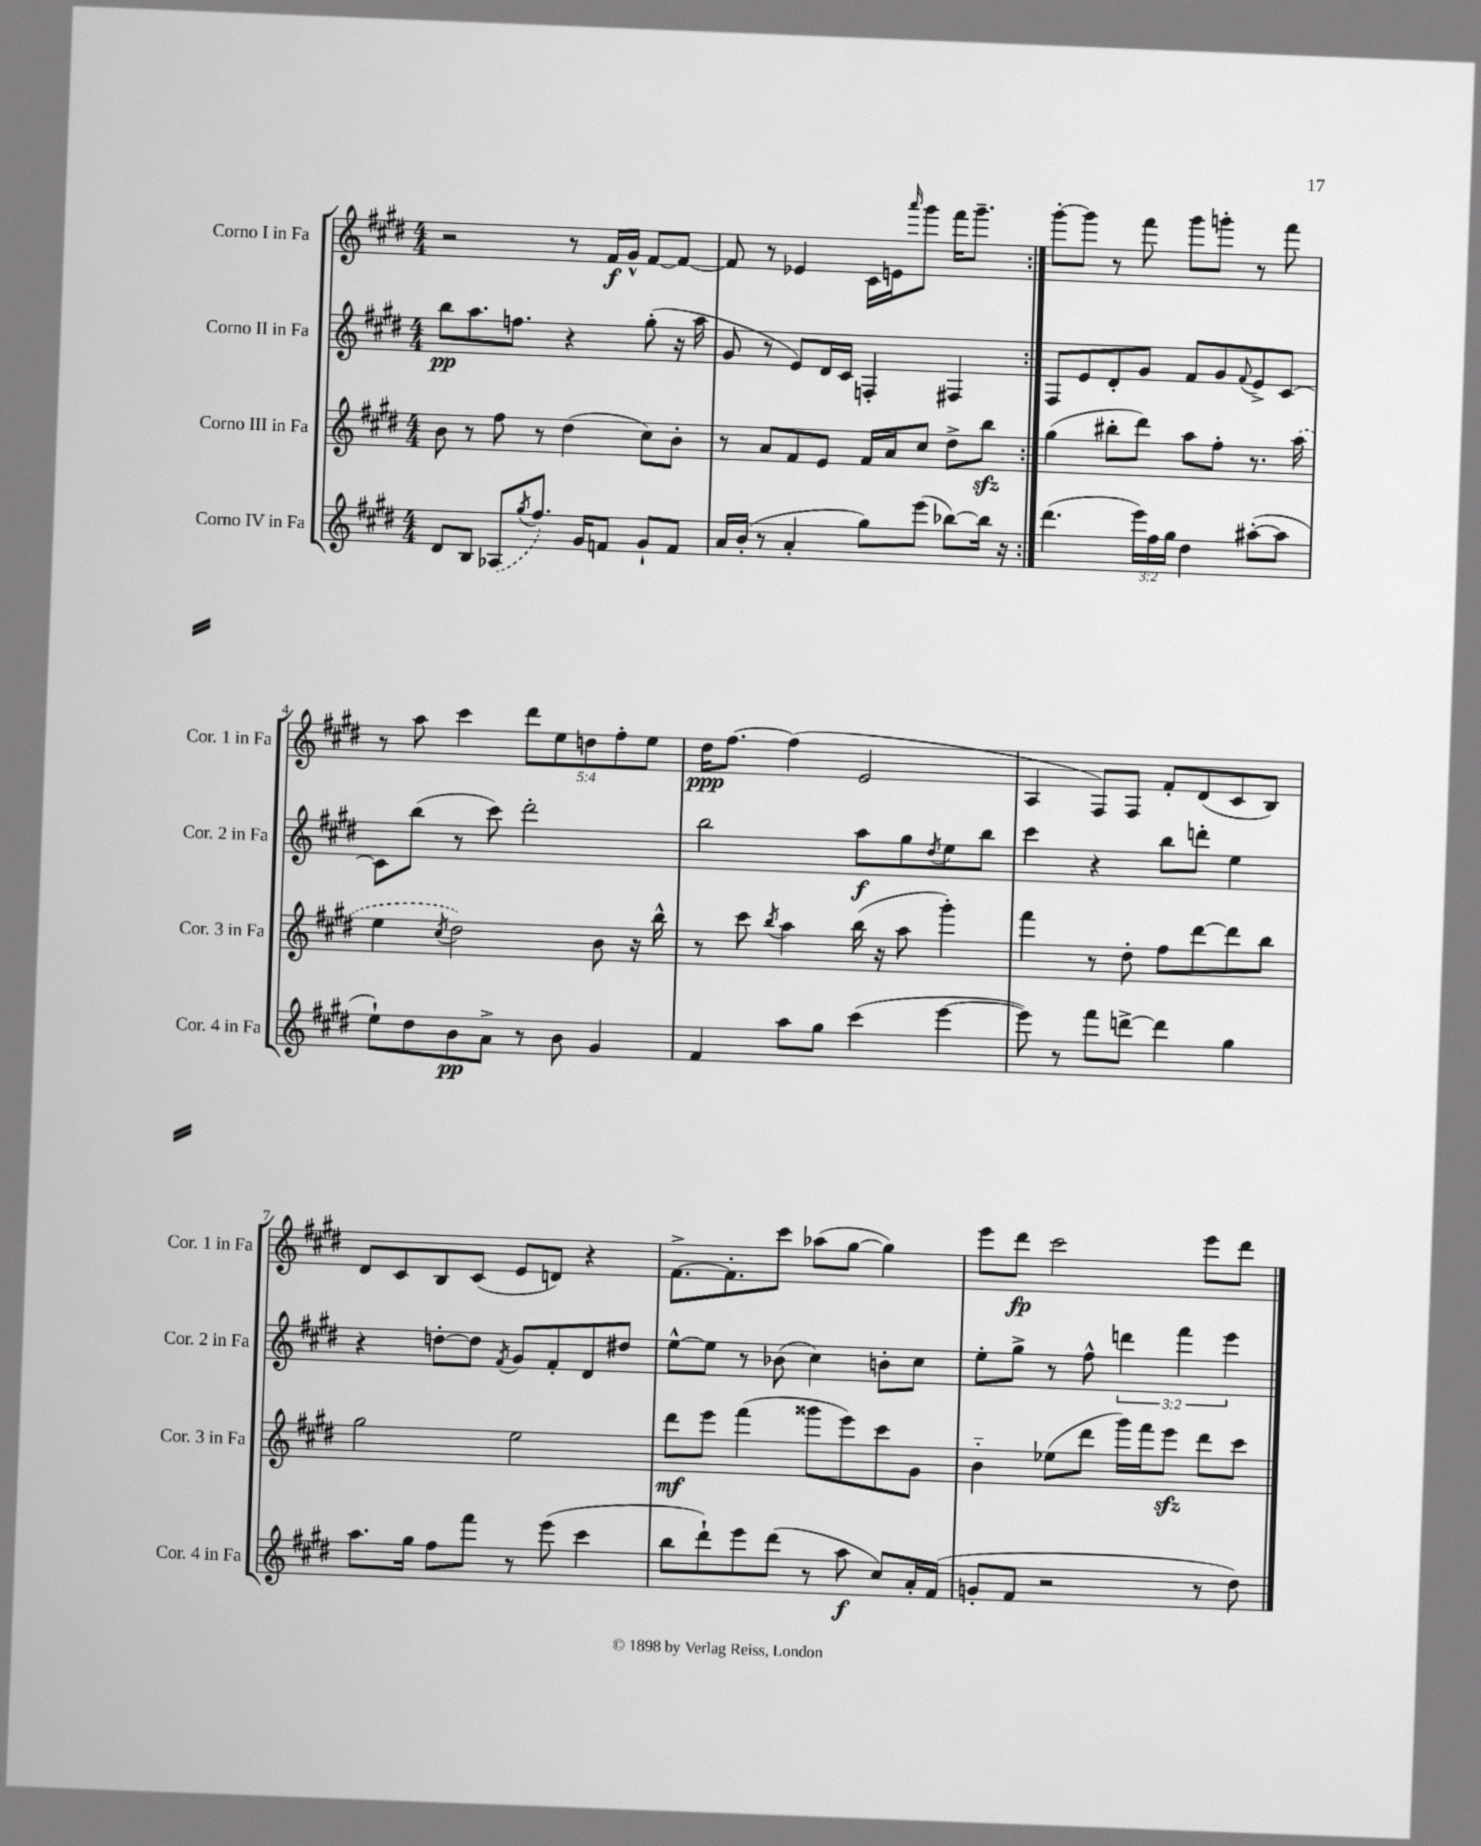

**kern	**dynam	**kern	**dynam	**kern	**dynam	**kern	**dynam
*part4	*part4	*part3	*part3	*part2	*part2	*part1	*part1
*staff4	*staff4	*staff3	*staff3	*staff2	*staff2	*staff1	*staff1
*I"Corno IV in Fa	*	*I"Corno III in Fa	*	*I"Corno II in Fa	*	*I"Corno I in Fa	*
*I'Cor. 4 in Fa	*	*I'Cor. 3 in Fa	*	*I'Cor. 2 in Fa	*	*I'Cor. 1 in Fa	*
*clefG2	*	*clefG2	*	*clefG2	*	*clefG2	*
*k[f#c#g#d#]	*	*k[f#c#g#d#]	*	*k[f#c#g#d#]	*	*k[f#c#g#d#]	*
*M4/4	*	*M4/4	*	*M4/4	*	*M4/4	*
=1	=1	=1	=1	=1	=1	=1	=1
8d#/L	.	8b\	.	8bb\L	pp	2r	.
8B/J	.	8r	.	8.aa\	.	.	.
(8A-X/L	.	8ff#\	.	.	.	.	.
.	.	.	.	8.ffn\J	.	.	.
8qgg#/	.	.	.	.	.	.	.
8.ff#/J)	.	8r	.	.	.	.	.
.	.	(4dd#\	.	4r	.	8r	.
16g#/KL	.	.	.	.	.	.	.
8fn/J	.	.	.	.	.	16f#/LL	f
.	.	.	.	.	.	16g#^^/JJ	.
8g#`/L	.	8cc#\L)	.	(8gg#'\	.	[8f#/L	.
8f/J	.	8b'\J	.	16r	.	8f#/J_	.
.	.	.	.	16aa\	.	.	.
=2	=2	=2	=2	=2	=2	=2	=2
16a/LL	.	8r	.	8g#/	.	8f#/]	.
(16b'/JJ	.	.	.	.	.	.	.
8r	.	8a/L	.	8r	.	8r	.
4a'/	.	8f#/	.	8e/L)	.	4e-X/	.
.	.	8e/J	.	16d#/L	.	.	.
.	.	.	.	16c#/JJ	.	.	.
8gg#\L)	.	16f#/LL	.	4Fn'/	.	16c#\LL	.
.	.	16a/J	.	.	.	16en\J	.
.	.	.	.	.	.	16qqaaa/	.
(8eee\J	.	8cc#/J	.	.	.	8ggg#\J	.
[8bb-X\L)	.	8dd#^\L	.	4F#X/	.	16fff#\KL	.
.	.	.	.	.	.	8.ggg#~\J	.
16bb-\Jk]	.	8bbzz\J	.	.	.	.	.
16r	.	.	.	.	.	.	.
=3:|!	=3:|!	=3:|!	=3:|!	=3:|!	=3:|!	=3:|!	=3:|!
(4.ddd#\	.	(4gg#\	.	8F#/L	.	[8ggg#'\L	.
.	.	.	.	8e/	.	8ggg#\J]	.
.	.	8bb#X'\L	.	8d#'/	.	8r	.
24eee\LL)	.	8ddd#\J)	.	8g#/J	.	8fff#\	.
24ff#\	.	.	.	.	.	.	.
24gg#\JJ	.	.	.	.	.	.	.
4dd#\	.	8aa\L	.	8f#/L	.	8ggg#\L	.
.	.	8ff#'\J	.	8g#/	.	8gggn'\J	.
.	.	.	.	8qqf#/	.	.	.
([8aa#X'\L	.	8.r	.	8e^/	.	8r	.
8aa#\J]	.	.	.	[8c#/J	.	8fff#\	.
.	.	(16aa\	.	.	.	.	.
!!LO:LB:g=z
=4	=4	=4	=4	=4	=4	=4	=4
8ee`\L)	.	4ee\	.	8c#\L]	.	8r	.
8dd#\	.	.	.	(8bb\J	.	8aa\	.
.	.	8qcc#/	.	.	.	.	.
8b\	pp	2dd#\)	.	8r	.	4ccc#\	.
8a^\J	.	.	.	8ccc#\)	.	.	.
8r	.	.	.	2ddd#'\	.	10ddd#\L	.
.	.	.	.	.	.	10ee\	.
8b\	.	.	.	.	.	.	.
.	.	.	.	.	.	10ddn\	.
4g#/	.	8b\	.	.	.	.	.
.	.	.	.	.	.	10ff#'\	.
.	.	16r	.	.	.	.	.
.	.	.	.	.	.	10ee\J	.
.	.	16bb^^\	.	.	.	.	.
=5	=5	=5	=5	=5	=5	=5	=5
4f#/	.	8r	.	2bb\	.	16dd#\KL	ppp
.	.	.	.	.	.	[8.ff#\J	.
.	.	8ccc#\	.	.	.	.	.
.	.	8qbb/	.	.	.	.	.
8aa\L	.	4aa\	.	.	.	(4ff#\]	.
8gg#\J	.	.	.	.	.	.	.
(4ccc#\	.	(16bb\	.	8aa\L	f	2e/	.
.	.	16r	.	.	.	.	.
.	.	8aa\	.	8gg#\	.	.	.
.	.	.	.	8qdd#/	.	.	.
[4eee\	.	4ggg#'\)	.	8ee\	.	.	.
.	.	.	.	8bb\J	.	.	.
=6	=6	=6	=6	=6	=6	=6	=6
8eee\])	.	4fff#\	.	4ccc#\	.	4A/	.
8r	.	.	.	.	.	.	.
8fff#\L	.	8r	.	4r	.	8F#/L)	.
[8dddn^\J	.	8dd#'\	.	.	.	8F#/J	.
4ddd\]	.	8ff#\L	.	8bb\L	.	8f#'/L	.
.	.	[8ddd#\	.	8dddn'\J	.	(8d#/	.
4gg#\	.	8ddd#\]	.	4ee\	.	8c#/	.
.	.	8bb\J	.	.	.	8B/J)	.
!!LO:LB:g=z
=7	=7	=7	=7	=7	=7	=7	=7
8.aa\L	.	2gg#\	.	4r	.	8d#/L	.
.	.	.	.	.	.	8c#/	.
16gg#\Jk	.	.	.	.	.	.	.
8ff#\L	.	.	.	[8ddn'\L	.	8B/	.
8fff#\J	.	.	.	8dd\J]	.	(8c#/J	.
.	.	.	.	8qf#/	.	.	.
8r	.	2ee\	.	8g#/L	.	8e/L	.
(8eee\	.	.	.	8f#'/	.	8dn/J)	.
4ccc#\	.	.	.	8d#/	.	4r	.
.	.	.	.	8dd#X/J	.	.	.
=8	=8	=8	=8	=8	=8	=8	=8
8bb\L	.	8ddd#\L	mf	[8ee^^\L	.	[8.f#^\L	.
8ddd#`\)	.	8eee\J	.	8ee\J]	.	.	.
.	.	.	.	.	.	8.f#'\]	.
8eee\	.	(4fff#\	.	8r	.	.	.
(8ddd#\J	.	.	.	(8b-X\	.	8ccc#\J	.
8r	.	8ggg##X\L	.	4cc#\)	.	(8aa-X\L	.
8aa\	f	8eee\)	.	.	.	[8gg#\J	.
8cc#/L)	.	8ccc#\	.	8bn'\L	.	4gg#\])	.
16a'/L	.	8g#\J	.	8cc#\J	.	.	.
(16f#/JJ	.	.	.	.	.	.	.
=9	=9	=9	=9	=9	=9	=9	=9
8gn'/L	.	4b\	.	8ee'\L	.	8eee\L	.
8f#/J	.	.	.	8gg#^\J	.	8ddd#\J	fp
2r	.	(8ee-X\L	.	8r	.	2ccc#\	.
.	.	8ddd#\J	.	8ff#^^\	.	.	.
.	.	16ggg#\LL)	.	6dddn\	.	.	.
.	.	16fff#\J	.	.	.	.	.
.	.	8eeezz\J	.	.	.	.	.
.	.	.	.	6fff#\	.	.	.
8r	.	8ddd#\L	.	.	.	8eee\L	.
.	.	.	.	6eee\	.	.	.
8dd#\)	.	8ccc#\J	.	.	.	8ddd#\J	.
==	==	==	==	==	==	==	==
*-	*-	*-	*-	*-	*-	*-	*-
